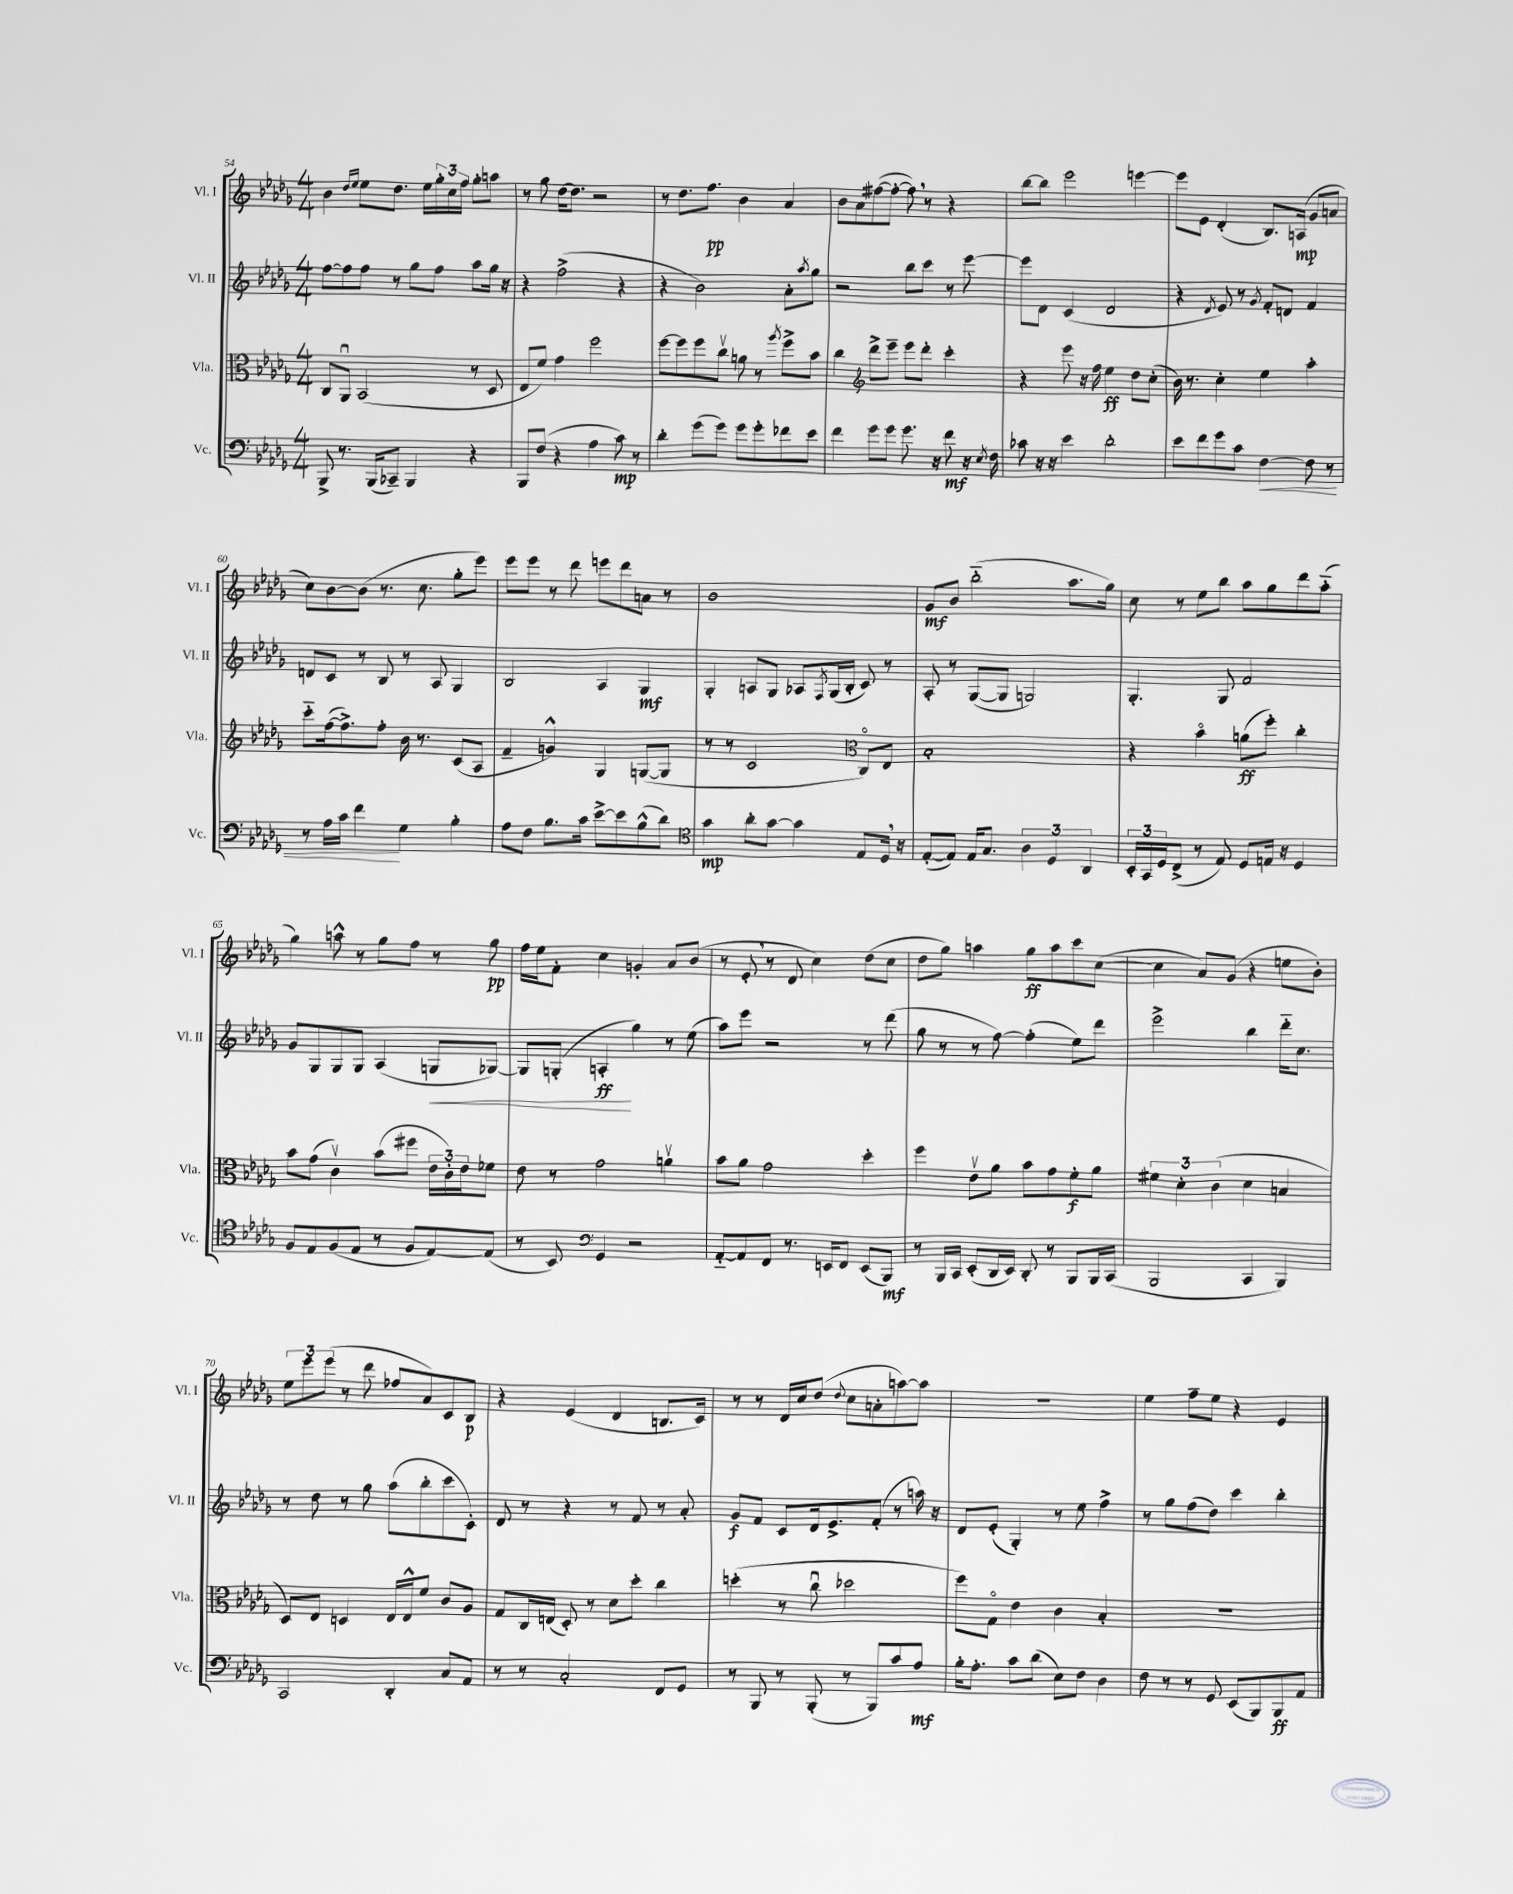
<<
\new StaffGroup <<
\new Staff = "s0" \with { instrumentName = "Vl. I" shortInstrumentName = "Vl. I" } {
    \clef treble \key des \major \numericTimeSignature \time 4/4
    bes'4 \grace { des''16 ees''16 } ees''8 des''8. ees''16 \tuplet 3/2 { ges''16-. c''16 f''16 } ges''8-. a''8 |
    r8 ges''8 des''16~ des''8. r2 |
    r8 des''8. f''8.\pp bes'4 aes'4 |
    bes'8 aes'8 fis''8~( fis''8~-. fis''8) \breathe r8 r4 |
    bes''8~ bes''8 ees'''2 e'''4~ |
    e'''8 ees'8 des'4-.( bes8.) a16\mp( ges'8 a'8 |
    c''8) bes'8~ bes'8( r8. c''8. ges''8-. ees'''8) |
    ees'''8 ees'''8 r8 des'''8 e'''8 des'''8 a'8 r8 |
    bes'1 |
    ges'8\mf bes'8 bes''2-_( aes''8. ges''16) |
    c''8 r8 ees''8 bes''8 aes''8 ges''8 des'''8 aes''8-_( |
    ges''4) a''8-^ r8 ges''8 f''8 r8 ges''8\pp |
    f''16 ees''16 f'8-. c''4 g'4-. aes'8 bes'8( |
    r8 ees'8-. \breathe r8 des'8 c''4) des''8( c''8 |
    des''8 ges''8) a''4 ges''8\ff a''8 c'''8 c''8~( |
    c''4 aes'8) ges'8( r4 e''8 bes'8-.) |
    \tuplet 3/2 { ees''8 ees'''8 ees'''8( } r8 des'''8 fes''8 aes'8) c'8 bes8\p |
    r4 ees'4( des'4 b8. c'16) |
    r8 r8 des'16 c''16 des''8( \appoggiatura { des''8 } c''8 a'8-. a''8~) a''8 |
    r1 |
    ees''4 f''8-- ees''8 r4 ees'4 \bar "|." |
}
\new Staff = "s1" \with { instrumentName = "Vl. II" shortInstrumentName = "Vl. II" } {
    \clef treble \key des \major \numericTimeSignature \time 4/4
    f''8~ f''8 f''8 r8 ges''8 f''8 aes''8 ges''16 r16 |
    r4 f''2->( r4 |
    r4 bes'2) aes'8-. \acciaccatura { aes''8 } ges''8 |
    r2 bes''8 c'''8 r8 ees'''8~ |
    ees'''8 des'8 c'4( des'2 |
    r4 \acciaccatura { des'8 } ees'8) r8 \acciaccatura { ges'8 } f'8-. d'8 f'4 |
    d'8 c'8 r8 bes8 r8 aes8 ges4 |
    bes2 aes4 ges4\mf |
    ges4-. a8 ges8 aes8 \acciaccatura { f8 } ges16( bes16-. c'8) r8 |
    aes8-. r8 ges8~( ges8 g2) |
    ges4.-. ges8 f'2 |
    ges'8 ges8 ges8 ges8 aes4( g8\< ges8~) |
    ges8 g8-.( a4-.\ff\! ges''4) r8 ees''8( |
    aes''8) ees'''8 r2 r8 des'''8( |
    ges''8 r8 r8 f''8~) f''4-.( ees''8) des'''8 |
    ees'''2-> bes''4 des'''16-_ c''8. |
    r8 des''8 r8 ges''8 aes''8( bes''8-. c'''8 c'8-.) |
    des'8 r8 r4 r8 f'8 r8 aes'8-. |
    ges'8\f f'8 c'8 des'16 ees'8.-> f'8-.( r8 a''16) r16 |
    des'8 ees'8-.( ges4-.) r8 ees''8 f''4-> |
    r8 ges''8 f''8( des''8) c'''4 bes''4-. \bar "|." |
}
\new Staff = "s2" \with { instrumentName = "Vla." shortInstrumentName = "Vla." } {
    \clef alto \key des \major \numericTimeSignature \time 4/4
    c8 aes,8\downbow bes,2( r8 des8 |
    ees8 f'8) ges'4 f''2 |
    f''8~ f''8 f''8 c''8\upbow a'8 r8 \acciaccatura { aes''8 } f''8-> bes'8 |
    c''4 \clef treble des'''8-> ees'''8-- ees'''8 des'''8-. c'''4-. |
    r4 ees'''8 r16 f''16 ees''4\ff des''8 c''8-.( |
    bes'16) r8. c''4-. ees''4 aes''4-. |
    c'''8-_ f''16~( f''8.->) f''8-. bes'16 r8. c'8( aes8 |
    f'4-- g'4-^) ges4 g8~( g8 |
    r8 r8 c'2 \clef alto c8\flageolet) ees8 |
    bes1-. |
    r4 bes'4\flageolet a'8\ff( f''8-.) c''4-. |
    bes'8 ges'8( c'4\upbow) bes'8( fis''8 \tuplet 3/2 { ees'16 c'16-.) ees'16 } fes'8 |
    ees'8 r8 ges'2 a'4\upbow |
    bes'8 aes'8 ges'2 des''4-. |
    f''4 ees'8\upbow aes'8 bes'8 ges'8 f'8-.\f aes'8 |
    \tuplet 3/2 { fis'4 des'4-. c'4( } des'4 b4 |
    des8) ees8 d4 ees16 ees16-^ f'8 c'8 aes8 |
    ges8 c16 e16( des8-.) r8 des'8 des''8-. c''4 |
    d''4-.( r8 c''8\downbow des''2 |
    f''8) ges8\flageolet ees'4 c'4 bes4-. |
    R1 \bar "|." |
}
\new Staff = "s3" \with { instrumentName = "Vc." shortInstrumentName = "Vc." } {
    \clef bass \key des \major \numericTimeSignature \time 4/4
    bes,,8-> r8. bes,,16( ces,8--) bes,,4 r4 |
    bes,,8 f8( r4 aes4 c'8\mp) r8 |
    des'4-. ges'8( ges'8) ges'8 ges'8-. fes'8 ees'8 |
    f'4 ges'8 ges'8 ges'8. r16 f'8\mf r16 \acciaccatura { ees8 } f16 |
    ces'8 r16 r16 ees'4 des'2-. |
    ees'8 f'8 ges'8 c'8 f4~\< f8 r8 |
    r8 aes16 c'16 f'4\! ges4 bes4-. |
    aes8 f8 bes8. c'16 ees'8~-> ees'8 bes8-^( des'8) |
    \clef tenor ges'4\mp aes'8-. ges'8~ ges'4 ees8 des16 \breathe r16 |
    ees8~-.( ees8) ees16 ges8. \tuplet 3/2 { aes4 des4 aes,4 } |
    \tuplet 3/2 { bes,16-. ges,16 des16 } c8->( r8 ees8) des8 e16 r16 des4 |
    f8 ees8 f8( ees8 r8 f8 ees8~) ees8( |
    r8 bes,8) \clef bass ges,4 r2 |
    aes,8~-_ aes,8 f,8 r8. e,16 f,8 e,8( bes,,8\mf) |
    r8 bes,,16 c,16 ees,8-.( des,16 ees,16) des,8-. r8 bes,,8 bes,,16 c,16( |
    bes,,2 c,4 bes,,4) |
    c,2 des,4-. c8 aes,8 |
    r8 r8 c2-. f,8 ges,8 |
    r8 bes,,8 r8 bes,,8-.( r8 bes,,8) c'8 aes8\mf |
    bes16-. aes8.-. c'8 des'8( ees8) f8 des4 |
    f8 r8 r8 ges,8 ees,8( bes,,8) bes,,8\ff aes,8 \bar "|." |
}
>>
>>
\layout { \context { \Score currentBarNumber = #54 } }
